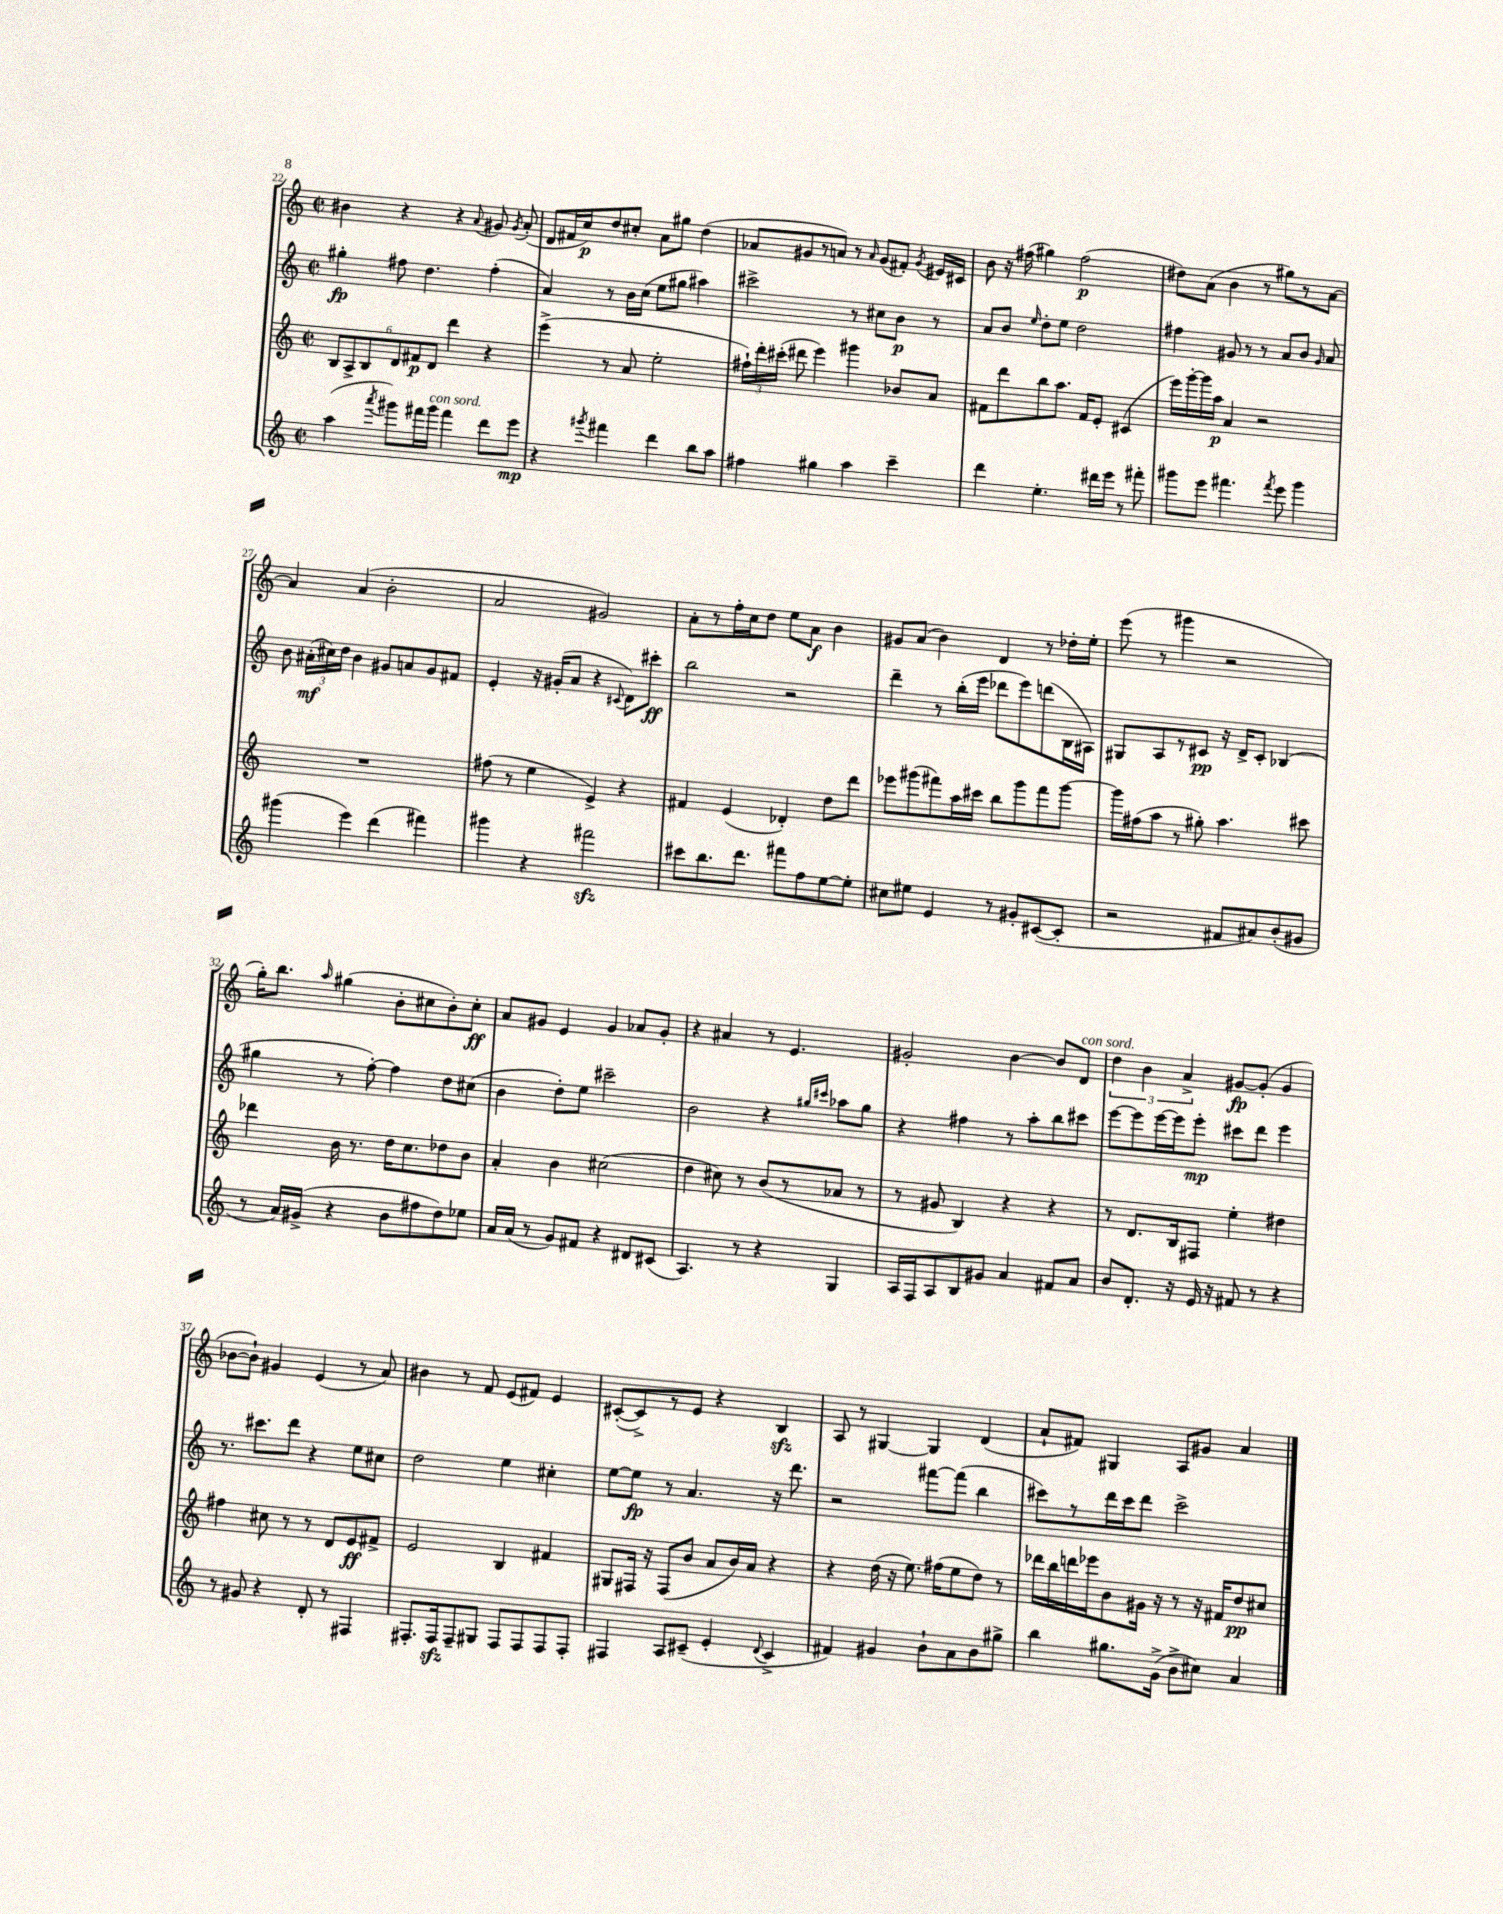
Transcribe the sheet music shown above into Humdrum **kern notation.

**kern	**kern	**kern	**kern
*staff4	*staff3	*staff2	*staff1
*clefG2	*clefG2	*clefG2	*clefG2
*k[]	*k[]	*k[]	*k[]
*M2/2	*M2/2	*M2/2	*M2/2
*met(c|)	*met(c|)	*met(c|)	*met(c|)
(4aa	12B	4gg#'	4b#
.	12A^	.	.
.	12B	.	.
8qaaa	.	.	.
8ggg#)	12d	8ff#	4r
.	12f#	.	.
16fff#	.	4.dd	.
.	12d	.	.
16ggg#	.	.	.
4fff#	4ddd	.	4r
.	.	.	8qqa
8ddd	4r	(4ff#'	8g#
.	.	.	8qg#
8eee	.	.	(8a'
=	=	=	=
4r	(4eee^	4a)	8d
.	.	.	16f#
.	.	.	16cc)
8qggg#	.	.	.
4fff#	8r	8r	8dd
.	8a	16b	8cc#'
.	.	(16cc	.
4ddd	2ee'	8ee	8a
.	.	8gg#	8gg#
8bb	.	4aa#)	(4dd
8aa	.	.	.
=	=	=	=
4ff#	24ff#`)	2ccc#^	8a-
.	24ddd'	.	.
.	(24ccc#'	.	.
.	8ddd#	.	8g#
4gg#	4eee)	.	8r
.	.	.	8a)
4aa	4ggg#	8r	8r
.	.	.	16qqa
.	.	8cc#	(8g#
4ccc~	8b-	8b	8f#')
.	.	.	8qg#
.	8a	8r	16e#
.	.	.	16c#
=	=	=	=
4ddd	8f#	8a	8b
.	8ddd	8b	16r
.	.	.	(16ff#
.	.	16qqee	.
4.ee'	8bb	8dd'	4gg#)
.	8.aa	8ee	.
.	.	2dd	(2ff#
.	16f#	.	.
16ddd#	8e'	.	.
16eee	.	.	.
8r	(4c#	.	.
8fff#'	.	.	.
=	=	=	=
8ggg#	16eee)	4ff#	8dd#)
.	[16ggg'	.	.
8eee	16ggg]	.	(8a
.	16aa	.	.
4.fff#	4a	8g#	4b
.	.	8r	.
.	2r	8r	8r
8qfff#	.	.	.
8eee	.	8a	8gg#)
4ggg#	.	8b	8r
.	.	16qqg#	.
.	.	8a	[8a
=	=	=	=
(4ggg#	1r	8b	4a]
.	.	(24a#'	.
.	.	24cc#)	.
.	.	24dd	.
4eee)	.	4b	(4a
(4ddd	.	8g#	2b'
.	.	8a	.
4fff#)	.	8g#	.
.	.	8f#	.
=	=	=	=
4ggg#	(8ff#	4e'	2a
.	8r	.	.
4r	4ee	16r	.
.	.	(16g#'	.
.	.	8a	.
2fff#	4e^)	4r	2g#)
.	.	8qqc#	.
.	4r	8d)	.
.	.	8ccc#'	.
=	=	=	=
8ccc#	4f#	2bb	8a'
8.bb	.	.	8r
.	(4e	.	16ff'
8.ddd	.	.	16cc
.	.	.	8dd
8fff#	4d-')	2r	8ee
8ff	.	.	8a
[8ee	8dd	.	4b
8ee']	8ddd	.	.
=	=	=	=
8cc#	8eee-	4ddd~	8g#
8ee#	(8ggg#	.	(8a
4e	8fff#)	8r	4b)
.	16aa	(16bb'	.
.	16ccc#	16eee	.
8r	8bb	8ddd-	4d
8g#'	8ggg#	8eee)	.
([8c#	8fff#	(8ddd	8r
8c#']	[8ggg#	16B	16dd-'
.	.	16A#)	16ee'
=	=	=	=
2r	16ggg#]	8G#	(8eee
.	(16ff#	.	.
.	8aa	8A	8r
.	8r	8r	4ggg#
.	8gg#')	8c#	.
8f#	4.aa	16r	2r
.	.	16d^	.
8a#)	.	8c#'	.
(8b'	.	(4B-	.
8g#	8ccc#	.	.
=	=	=	=
8r	4ddd-	4gg#	16gg')
.	.	.	8.bb
16a)	.	.	.
(16g#^	.	.	.
.	.	.	16qqaa
4r	16b	8r	(4gg#
.	8.r	.	.
.	.	[8ff')	.
8b	16dd	4ff]	8b'
.	8.cc	.	.
8ff#	.	.	8cc#
8dd)	8dd-	8dd	8b')
8ee-	8b	(8cc#	8cc#'
=	=	=	=
16a	4a'	4b	8a
(16a	.	.	.
8r	.	.	8g#
8g)	4b	8dd')	4e
8f#	.	8ee	.
4r	(2cc#	2ccc#~	4g#
8d#	.	.	8a-
(8c#	.	.	8g#'
=	=	=	=
4.A)	4dd	2b	4r
.	8cc#)	.	4a#
8r	8r	.	.
4r	(8b	4r	8r
.	8r	.	4.e
.	.	16qqgg#	.
.	.	16qqccc#	.
4G	8a-	8aa-	.
.	8r	8gg#	.
=	=	=	=
16A	8r	4r	2g#'
16F	.	.	.
8A	8g#	.	.
8B	4B)	4ff#	.
8g#	.	.	.
4a	4r	8r	[4b
.	.	8aa'	.
8f#	4r	8bb	8b]
8a	.	8ccc#	8d
=	=	=	=
8b	8r	[8eee	6dd
8.d'	8.d	8eee]	.
.	.	.	6b
.	.	[16eee	.
16r	16B	16eee]	.
.	.	.	6a^
16e	8F#	8eee'	.
16r	.	.	.
8f#	4ee'	8ccc#	[8g#
8r	.	8ddd	(8g#']
4r	4dd#	4eee	4g#
=	=	=	=
8r	4ff#	8.r	[8b-
8g#	.	.	8b-`])
.	.	8.ccc#	.
4r	8cc#	.	4g#
.	8r	8ddd	.
8d'	8r	4r	(4e
8r	8d	.	.
4F#	8e	8ee	8r
.	8f#^	8cc#	8a)
=	=	=	=
8.F#'	2e	2dd	4b#
16F#	.	.	.
8F#~	.	.	8r
8G#	.	.	8f
8F#	4B	4ee	(8e
8F#	.	.	8f#)
8F#	4f#	4cc#'	4e
8F#'	.	.	.
=	=	=	=
4F#	8G#	[8ee	([8c#'
.	16F#	8ee]	8c#^])
.	16r	.	.
8A	(8F#	8r	8r
(8c#~	8b	4.a	8e
4e'	8a	.	4r
.	16b)	.	.
.	16a	.	.
8qqd	.	.	.
4c#^	4r	16r	4B
.	.	8.ddd	.
=	=	=	=
4f#)	4r	2r	8A
.	.	.	8r
4g#	(16dd	.	[4G#
.	16r	.	.
.	8.ee)	.	.
8b`	.	[8fff#	4G#]
.	(16ff#	.	.
8a	8ee	(8fff#]	.
8b	8dd)	4bb	(4d
8gg#^	8r	.	.
=	=	=	=
4bb	16ddd-	8ccc#)	8a`
.	16bb	.	.
.	16ddd	8r	8f#)
.	16eee-	.	.
8.gg#	8b	16ddd	4G#
.	.	16ccc#	.
.	16g#	8ddd	.
(16g^	16r	.	.
8b^	8r	2ccc#^	8A
8cc#)	16r	.	8g#
.	16f#	.	.
4a	8dd	.	4a
.	8cc#	.	.
==	==	==	==
*-	*-	*-	*-
